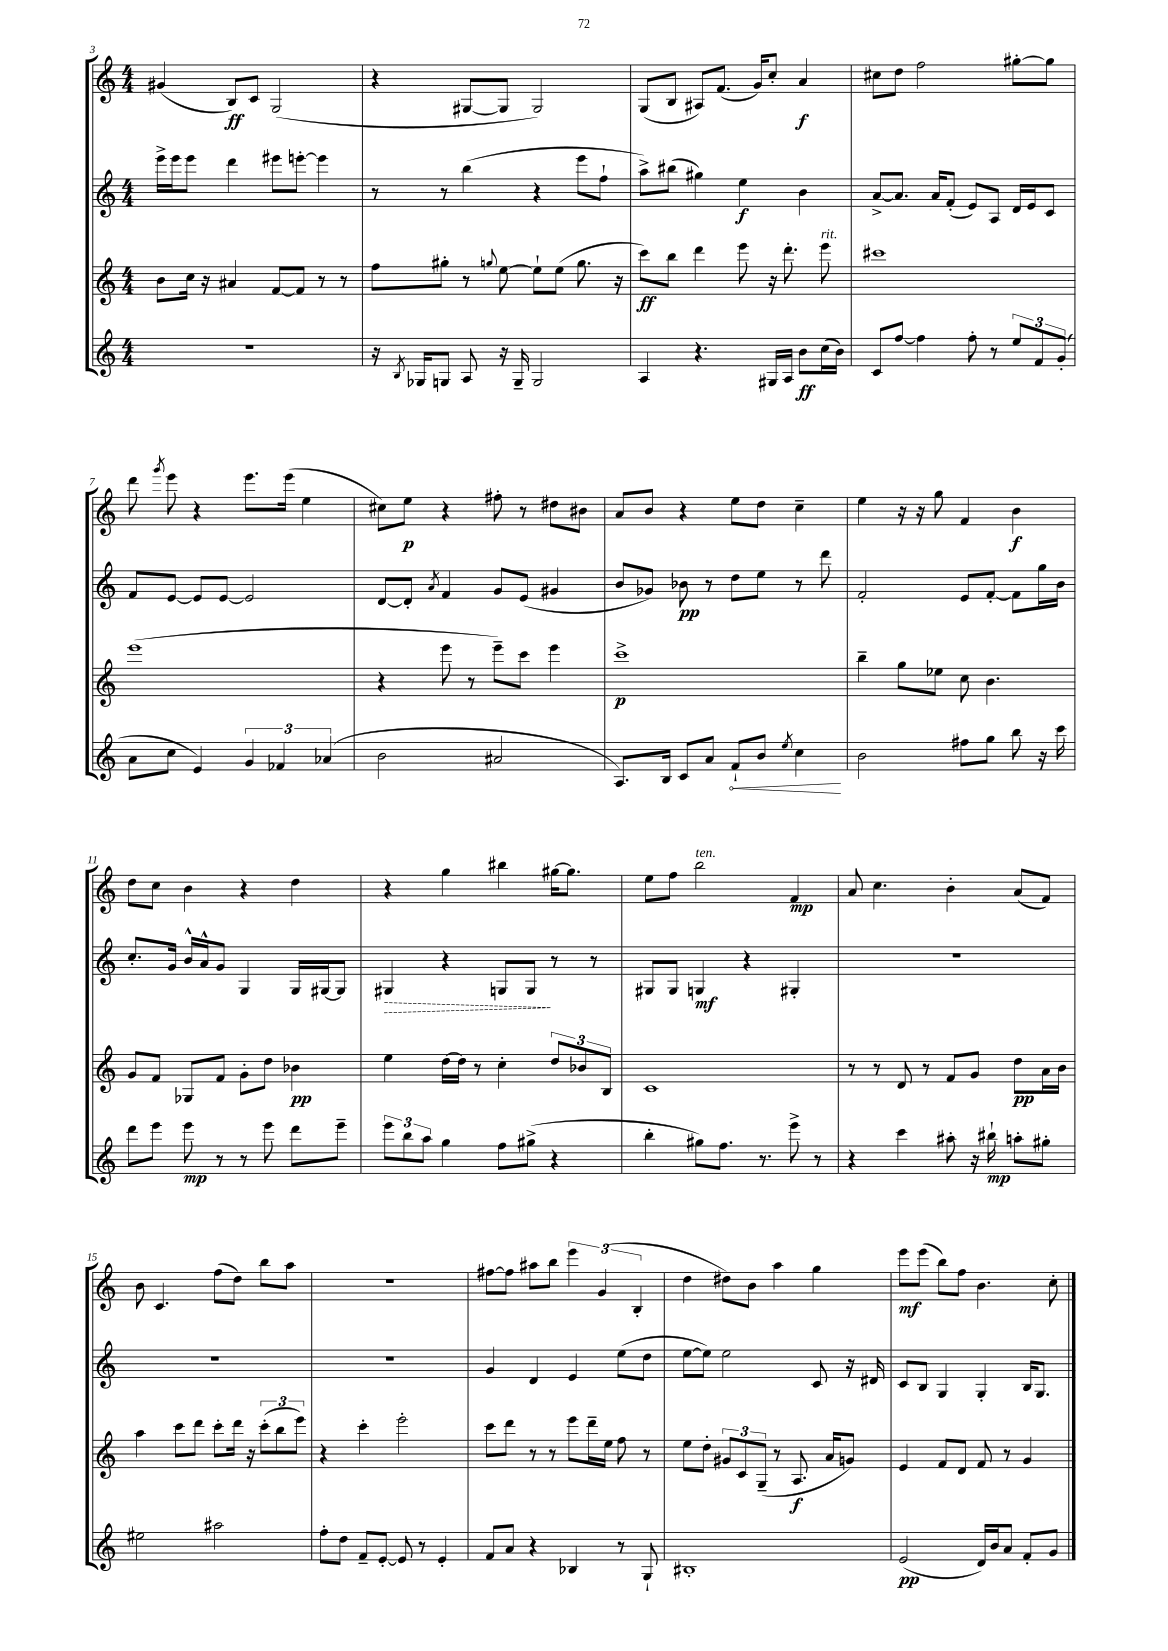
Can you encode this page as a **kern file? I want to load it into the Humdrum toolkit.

**kern	**kern	**kern	**kern
*staff4	*staff3	*staff2	*staff1
*clefG2	*clefG2	*clefG2	*clefG2
*k[]	*k[]	*k[]	*k[]
*M4/4	*M4/4	*M4/4	*M4/4
1r	8b	16eee^	(4g#
.	.	16eee	.
.	16cc	8eee	.
.	16r	.	.
.	4a#	4ddd	8B)
.	.	.	8c
.	[8f	8eee#	(2G
.	8f]	[8eee'	.
.	8r	4eee]	.
.	8r	.	.
=	=	=	=
16r	8ff	8r	4r
8qB	.	.	.
16G-	.	.	.
8G	8gg#'	8r	.
8A	8r	(4bb	[8G#
.	8qqgg	.	.
16r	[8ee	.	8G#]
16G~	.	.	.
2G	8ee`]	4r	2G#)
.	(8ee	.	.
.	8.gg	8eee	.
.	.	8ff`	.
.	16r	.	.
=	=	=	=
4A	8ccc)	8aa^)	(8G
.	8bb	(8bb#	8B
4.r	4ddd	4gg#)	8A#)
.	.	.	(8.f
.	8eee	4ee	.
.	.	.	16g)
16G#	16r	.	8cc'
16A	8.ddd'	.	.
8b	.	4b	4a
(16cc	8eee	.	.
16b)	.	.	.
=	=	=	=
8c	1ccc#	[8a^	8cc#
[8ff	.	8.a]	8dd
4ff]	.	.	2ff
.	.	16a	.
.	.	(8f'	.
8ff'	.	8e)	.
8r	.	8A	.
12ee	.	16d	[8gg#'
.	.	16e	.
12f	.	.	.
.	.	8c	8gg#]
(12g'	.	.	.
=	=	=	=
8a	(1eee	8f	8ddd
.	.	.	8qggg
8cc	.	[8e	8eee
4e)	.	8e]	4r
.	.	[8e	.
6g	.	2e]	8.eee
6f-	.	.	.
.	.	.	(16eee
.	.	.	4ee
(6a-	.	.	.
=	=	=	=
2b	4r	[8d	8cc#)
.	.	8d']	8ee
.	.	8qa	.
.	8eee	4f	4r
.	8r	.	.
2a#	8eee~)	8g	8ff#'
.	8ccc	(8e	8r
.	4eee	4g#	8dd#
.	.	.	8b#
=	=	=	=
8.A)	1ccc^	8b	8a
.	.	8g-)	8b
16B	.	.	.
8c	.	8b-	4r
8a	.	8r	.
8f`	.	8dd	8ee
8b	.	8ee	8dd
8qee	.	.	.
4cc	.	8r	4cc~
.	.	8ddd	.
=	=	=	=
2b	4bb~	2f'	4ee
.	8gg	.	16r
.	.	.	16r
.	8ee-	.	8gg
8ff#	8cc	8e	4f
8gg	4.b	[8f'	.
8bb	.	8f]	4b
16r	.	16gg	.
16ccc	.	16b	.
=	=	=	=
8ddd	8g	8.cc'	8dd
8eee	8f	.	8cc
.	.	16g	.
8eee	8G-	16b^^	4b
.	.	16a^^	.
8r	8f	8g	.
8r	8g'	4G	4r
8eee	8dd	.	.
8ddd	4b-	16G	4dd
.	.	[16G#	.
8eee~	.	8G#]	.
=	=	=	=
12eee	4ee	4G#	4r
12bb	.	.	.
12aa	.	.	.
4gg	[16dd	4r	4gg
.	16dd]	.	.
.	8r	.	.
8ff	4cc'	8G	4bb#
(8gg#^	.	8G	.
4r	12dd	8r	[16gg#
.	.	.	8.gg#]
.	12b-	.	.
.	.	8r	.
.	12B	.	.
=	=	=	=
4bb'	1c	8G#	8ee
.	.	8G#	8ff
8gg#)	.	4G	2bb
8.ff	.	.	.
.	.	4r	.
8.r	.	.	.
8eee^	.	4G#'	4f
8r	.	.	.
=	=	=	=
4r	8r	1r	8a
.	8r	.	4.cc
4ccc	8d	.	.
.	8r	.	.
8aa#'	8f	.	4b'
16r	8g	.	.
16bb#`	.	.	.
8aa'	8dd	.	(8a
8gg#'	16a	.	8f)
.	16b	.	.
=	=	=	=
2ee#	4aa	1r	8b
.	.	.	4.c
.	8ccc	.	.
.	8ddd	.	.
2aa#	8ccc'	.	(8ff
.	16ddd	.	8dd)
.	16r	.	.
.	(12ccc'	.	8bb
.	12bb	.	.
.	.	.	8aa
.	12eee)	.	.
=	=	=	=
8ff'	4r	1r	1r
8dd	.	.	.
8f~	4ccc'	.	.
[8e'	.	.	.
8e]	2eee'	.	.
8r	.	.	.
4e'	.	.	.
=	=	=	=
8f	8ccc	4g	[8ff#
8a	8ddd	.	8ff#]
4r	8r	4d	8aa#
.	8r	.	8bb
4B-	8eee	4e	6eee
.	16ddd~	.	.
.	.	.	(6g
.	16ee	.	.
8r	8ff	(8ee	.
.	.	.	6B'
8G`	8r	8dd	.
=	=	=	=
1B#'	8ee	[8ee	4dd
.	8dd'	8ee])	.
.	12g#	2ee	8dd#)
.	12c	.	.
.	.	.	8b
.	(12G~	.	.
.	8r	.	4aa
.	8.A	.	.
.	.	8c	4gg
.	16a	.	.
.	8g)	16r	.
.	.	16d#	.
=	=	=	=
(2e	4e	8c	8eee
.	.	8B	(8eee
.	8f	4G	8bb)
.	8d	.	8ff
16d)	8f	4G'	4.b
16b	.	.	.
8a	8r	.	.
8f'	4g	16B	.
.	.	8.G	.
8g	.	.	8cc'
==	==	==	==
*-	*-	*-	*-
